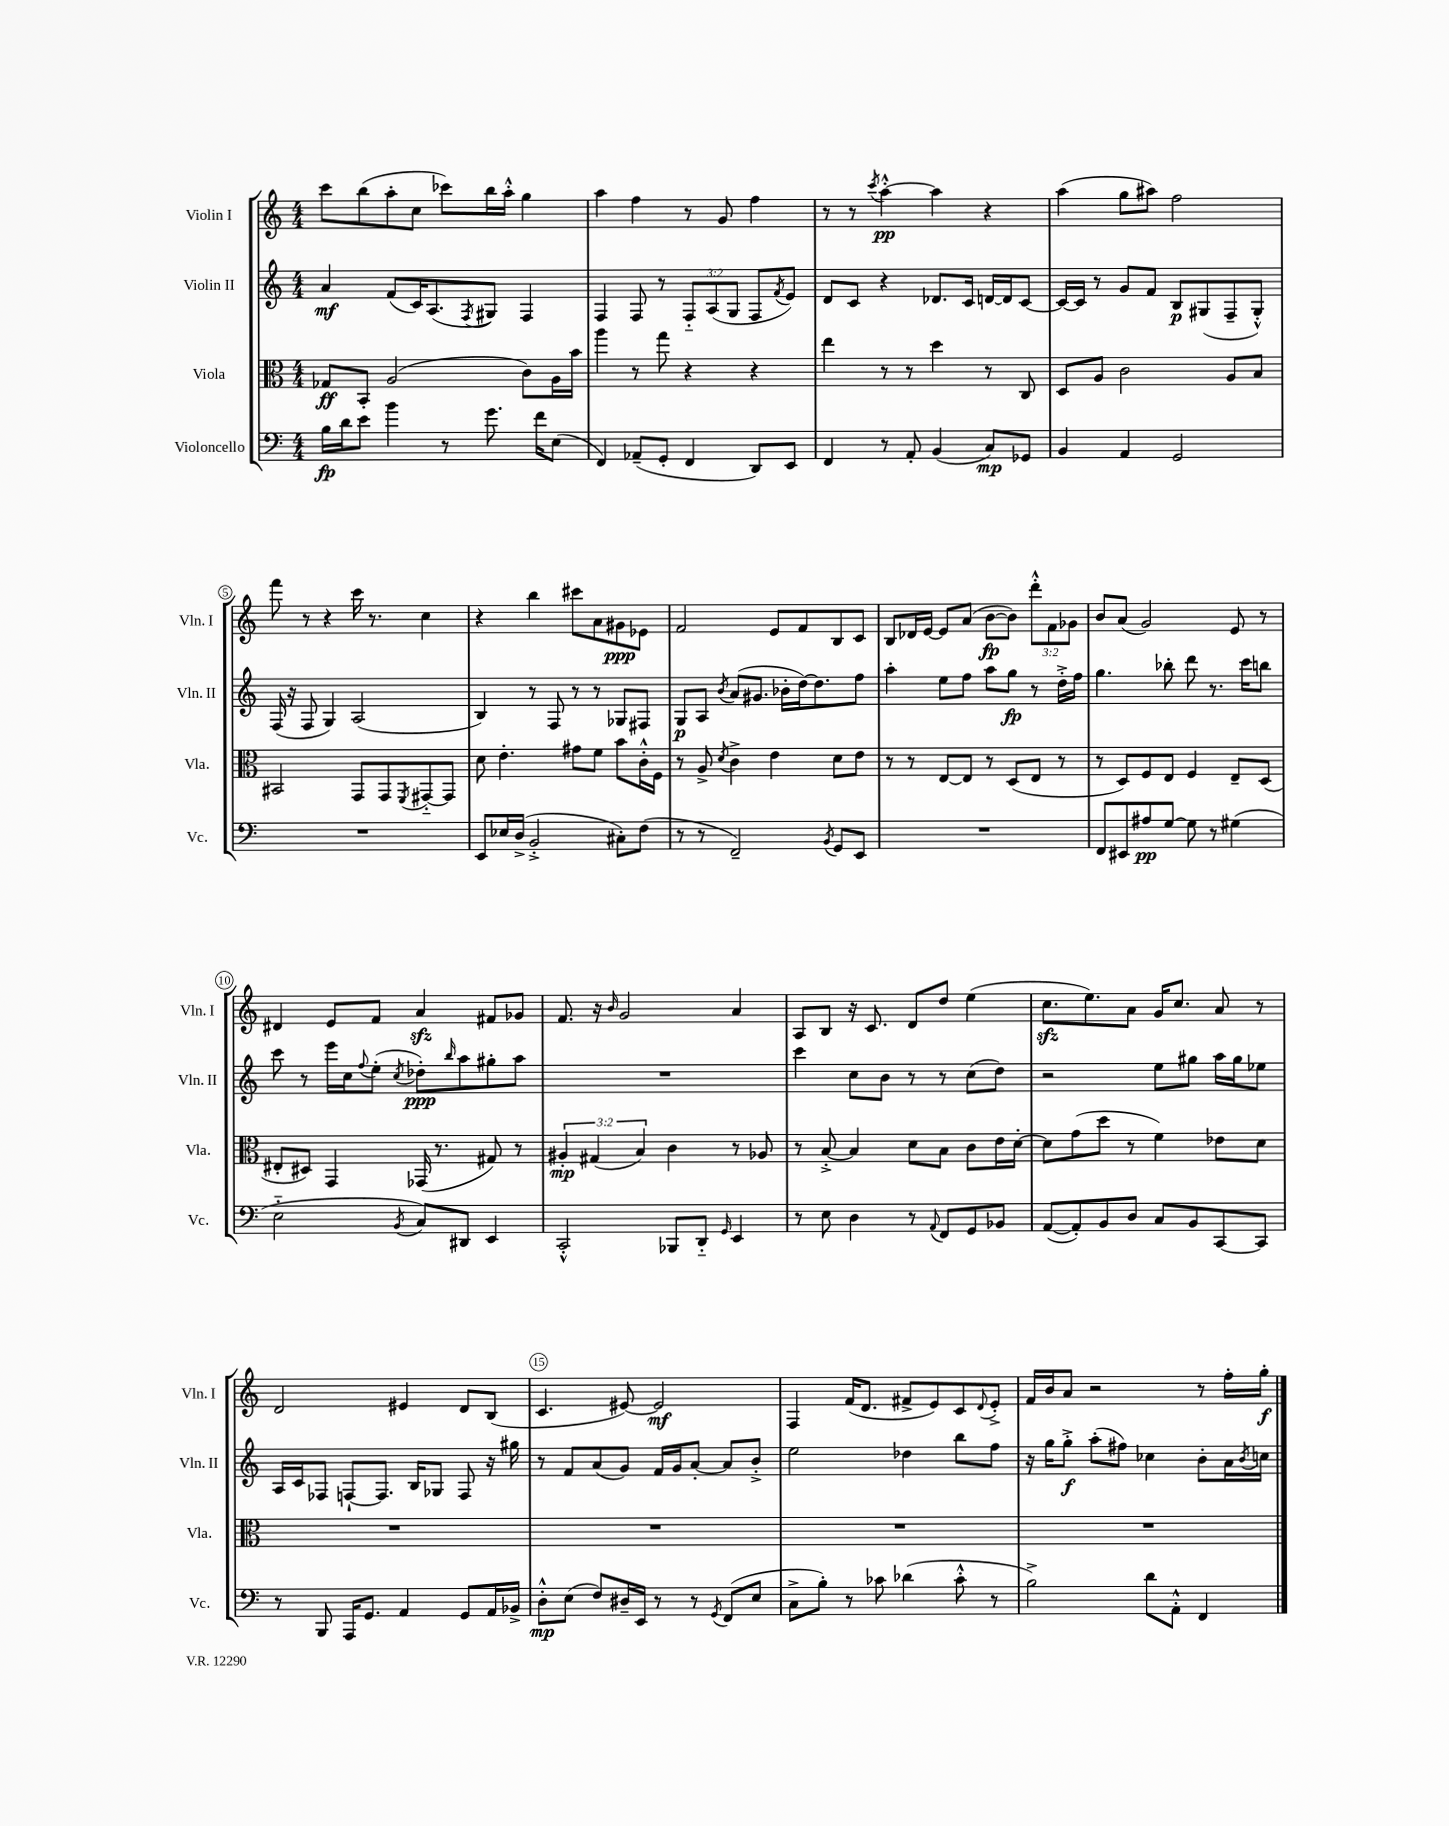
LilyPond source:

<<
\new StaffGroup <<
\new Staff = "s0" \with { instrumentName = "Violin I" shortInstrumentName = "Vln. I" } {
    \clef treble \key c \major \numericTimeSignature \time 4/4 \override Staff.TupletNumber.text = #tuplet-number::calc-fraction-text
    c'''8 b''8( a''8-. c''8 ces'''8) b''16 a''16-.-^ g''4 |
    a''4 f''4 r8 g'8 f''4 |
    r8 r8 \acciaccatura { c'''8 } a''4~-.-^\pp a''4 r4 |
    a''4( g''8 ais''8) f''2 |
    f'''8 r8 r4 c'''16 r8. c''4 |
    r4 b''4 cis'''8 a'8 gis'8\ppp ees'8 |
    f'2 e'8 f'8 b8 c'8 |
    b8 des'16 e'16~ e'8 a'8( b'8~\fp b'8) \tuplet 3/2 { d'''8-.-^ f'8 ges'8 } |
    b'8 a'8( g'2) e'8 r8 |
    dis'4 e'8 f'8 a'4\sfz fis'8 ges'8 |
    f'8. r16 \grace { b'16 } g'2 a'4 |
    a8 b8 r16 c'8. d'8 d''8 e''4( |
    c''8.\sfz e''8.) a'8 g'16 c''8. a'8 r8 |
    d'2 eis'4 d'8 b8( |
    c'4. eis'8~) eis'2\mf |
    f4 f'16( d'8. fis'8-> e'8) c'8 \appoggiatura { d'8 } e'8-.-> |
    f'16 b'16 a'8 r2 r8 f''16-. g''16-.\f \bar "|." |
}
\new Staff = "s1" \with { instrumentName = "Violin II" shortInstrumentName = "Vln. II" } {
    \clef treble \key c \major \numericTimeSignature \time 4/4 \override Staff.TupletNumber.text = #tuplet-number::calc-fraction-text
    a'4\mf f'8( c'16) a8.( \acciaccatura { f8 } gis8) f4 |
    f4 f8 r8 \tuplet 3/2 { f8-_ a8( g8 } f8 \acciaccatura { f'8 } e'8) |
    d'8 c'8 r4 des'8. c'16 d'16~ d'16 c'8~ |
    c'16~ c'16 r8 g'8 f'8 b8\p gis8( f8-- gis8-.-^) |
    f16( r16 f8 g4) a2( |
    b4) r8 f8 r8 r8 ges8 fis8 |
    g8\p a8 \acciaccatura { b'8 } a'8( gis'8. bes'16-. d''16~) d''8. f''8 |
    a''4-. e''8 f''8 a''8 g''8\fp r8 d''16-.-> f''16 |
    g''4. bes''8-. d'''8 r8. c'''16 b''8 |
    c'''8 r8 e'''16 c''16 \appoggiatura { f''8 } e''8-.( \acciaccatura { c''8 } des''8-.\ppp) \grace { b''16 } a''8 gis''8-. a''8 |
    R1 |
    c'''4 c''8 b'8 r8 r8 c''8( d''8) |
    r2 e''8 gis''8 a''16 gis''16 ees''8 |
    a16 c'16 fes8 f8~-! f8. b16 ges8 f8 r16 gis''16 |
    r8 f'8 a'8( g'8) f'16 g'16 a'8~-. a'8 b'8-.-> |
    e''2 des''4 b''8 f''8 |
    r16 g''16 g''8-.->\f a''8-.( fis''8) ces''4 b'8-. a'16 \acciaccatura { b'8 } c''16 \bar "|." |
}
\new Staff = "s2" \with { instrumentName = "Viola" shortInstrumentName = "Vla." } {
    \clef alto \key c \major \numericTimeSignature \time 4/4 \override Staff.TupletNumber.text = #tuplet-number::calc-fraction-text
    ges8\ff b,8-. a2( c'8) a16 b'16 |
    a''4 r8 g''8 r4 r4 |
    e''4 r8 r8 d''4 r8 c8 |
    d8 a8 c'2 a8 b8 |
    bis,2 g,8 g,8 \acciaccatura { f,8 } gis,8~-_ gis,8 |
    d'8 e'4.-. gis'8 f'8 b'8 c'16-.-^ f16 |
    r8 a8-> \acciaccatura { d'8 } c'4-> e'4 d'8 e'8 |
    r8 r8 e8~ e8 r8 d8( e8 r8 |
    r8 d8) f8 e8 f4 e8-- d8( |
    eis8-. dis8) g,4 ges,16( r8. gis8) r8 |
    \tuplet 3/2 { ais4-.\mp gis4( b4) } c'4 r8 aes8 |
    r8 b8~-.-> b4 d'8 b8 c'8 e'16 d'16~-. |
    d'8 g'8( d''8 r8 f'4) ees'8 d'8 |
    R1 |
    R1 |
    R1 |
    R1 \bar "|." |
}
\new Staff = "s3" \with { instrumentName = "Violoncello" shortInstrumentName = "Vc." } {
    \clef bass \key c \major \numericTimeSignature \time 4/4
    b16\fp d'16 e'8 b'4 r8 g'8. f'16 e8( |
    f,4) aes,8--( g,8-. f,4 d,8) e,8 |
    f,4 r8 a,8-. b,4( c8\mp) ges,8 |
    b,4 a,4 g,2 |
    R1 |
    e,8 ees16 d16->( b,2-.-> cis8-.) f8( |
    r8 r8 f,2--) \acciaccatura { b,8 } g,8 e,8 |
    R1 |
    f,8 eis,8 ais8\pp g8~ g8 r8 gis4( |
    e2-_ \acciaccatura { b,8 } c8) dis,8 e,4 |
    c,2-.-^ bes,,8 d,8-_ \grace { g,16 } e,4 |
    r8 e8 d4 r8 \appoggiatura { a,8 } f,8 g,8 bes,8 |
    a,8~( a,8-.) b,8 d8 c8 b,8 c,8~ c,8 |
    r8 b,,8 a,,16 g,8. a,4 g,8 a,16 bes,16-> |
    d8-.-^\mp e8( f8) dis16-- e,16 r8 r8 \acciaccatura { g,8 } f,8( e8 |
    c8-> b8-.) r8 ces'8 des'4( ces'8-.-^ r8 |
    b2->) d'8 a,8-.-^ f,4 \bar "|." |
}
>>
>>
\layout { \context { \Score \override BarNumber.break-visibility = ##(#f #t #t) barNumberVisibility = #(every-nth-bar-number-visible 5) \override BarNumber.stencil = #(make-stencil-circler 0.1 0.3 ly:text-interface::print) } }
